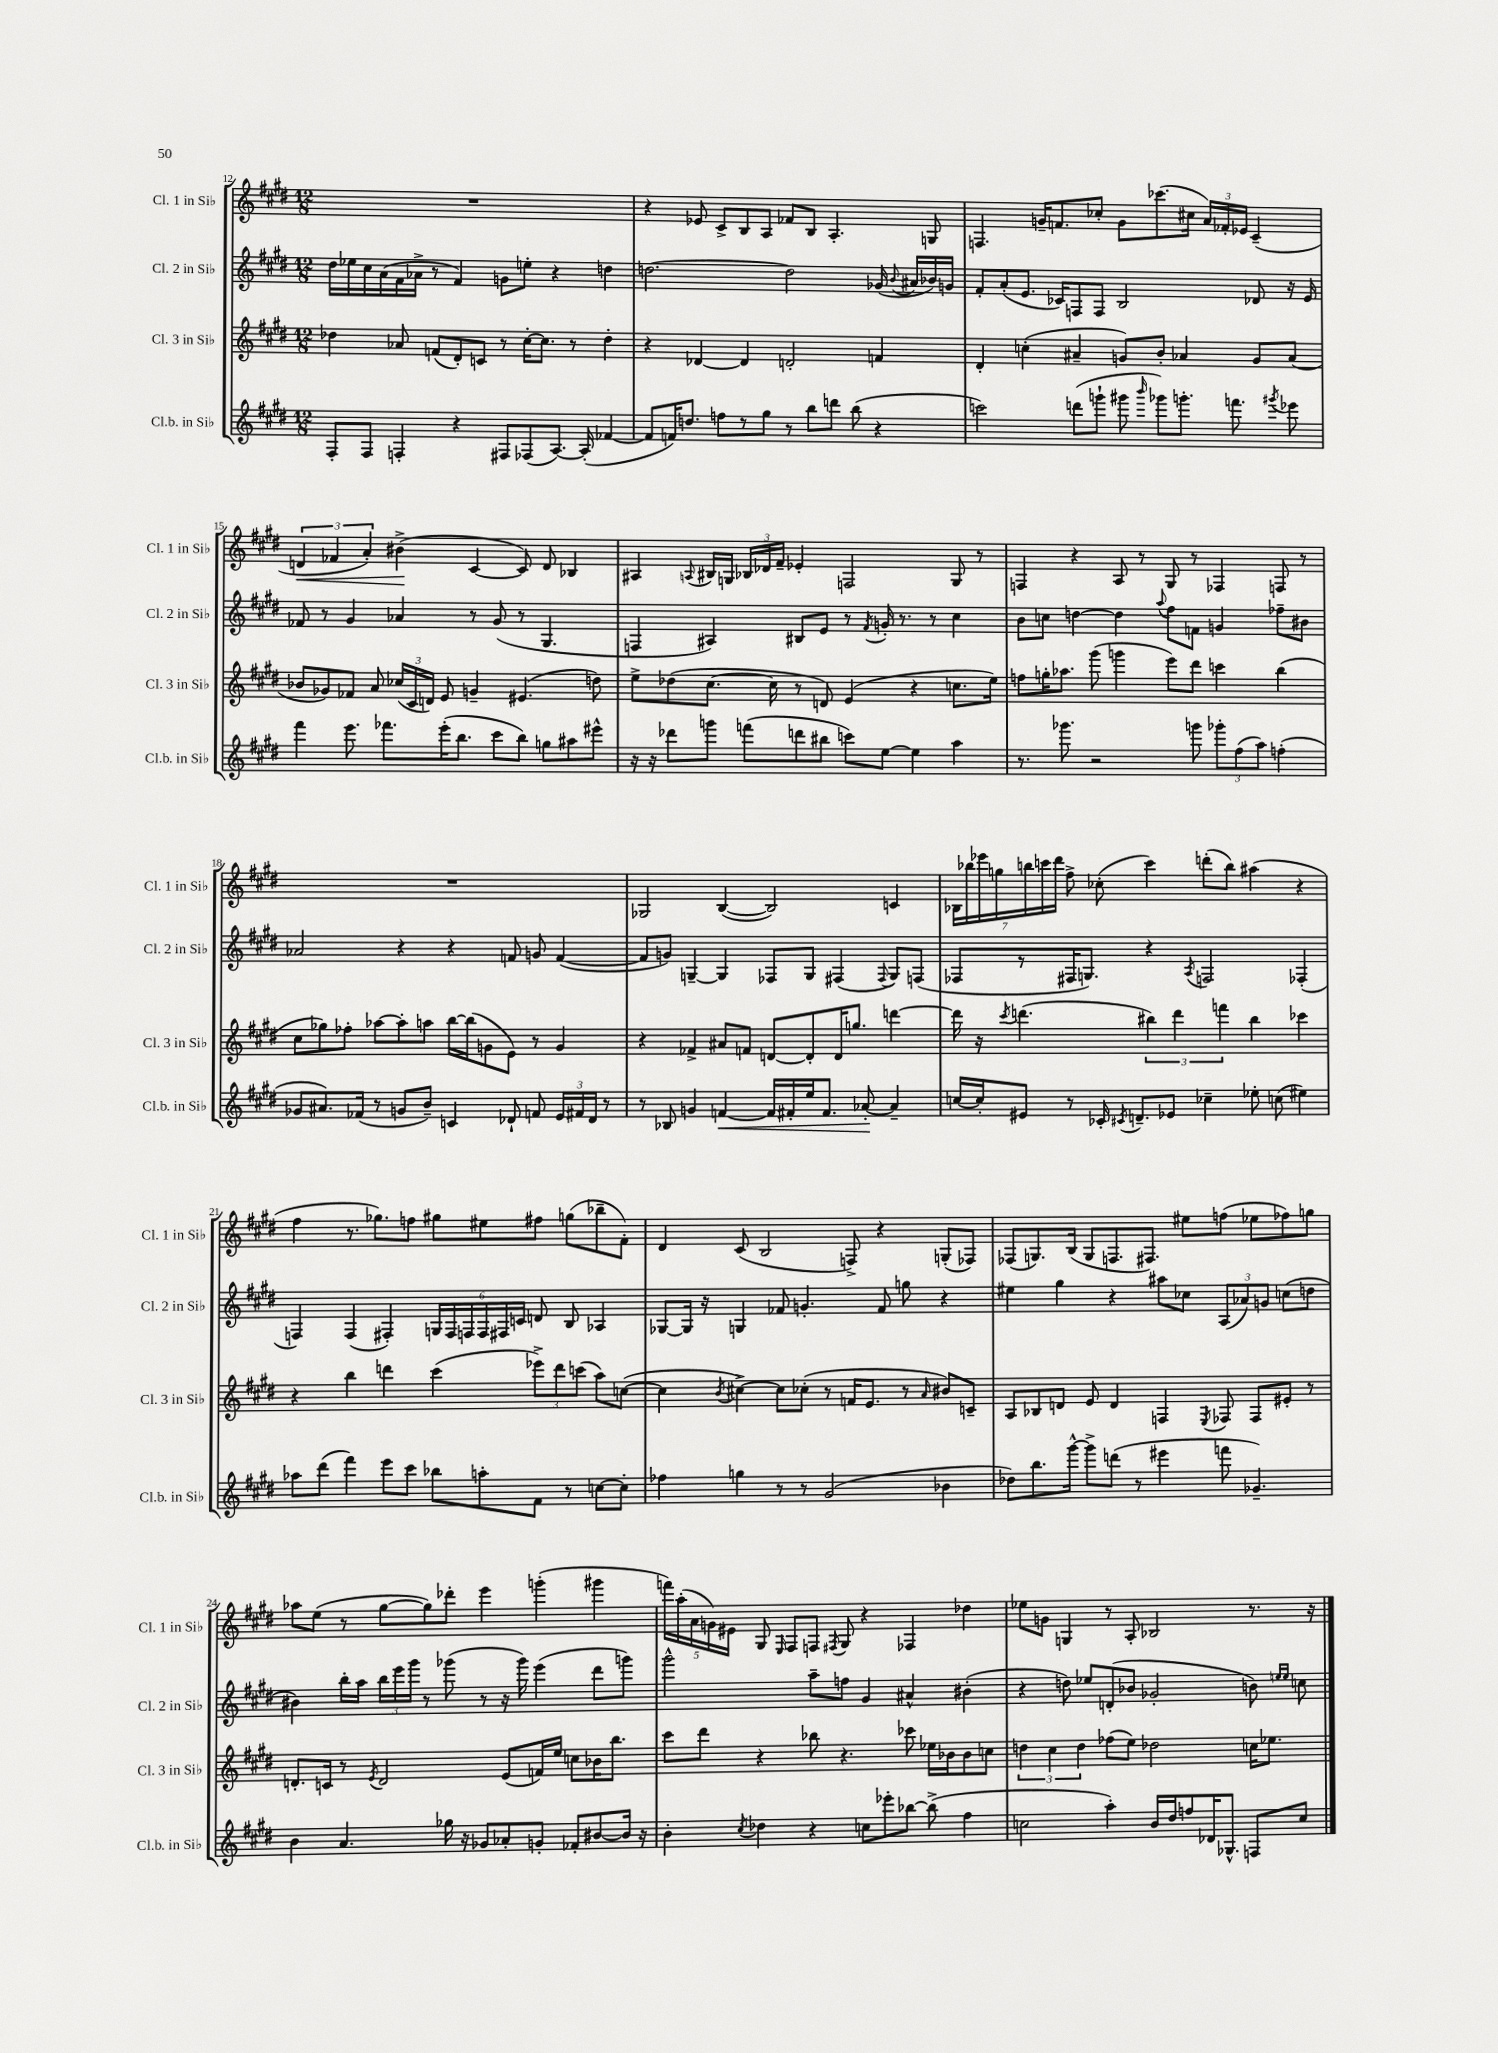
<<
\new StaffGroup <<
\new Staff = "s0" \with { instrumentName = "Cl. 1 in Sib" shortInstrumentName = "Cl. 1 in Sib" } {
    \clef treble \key e \major \numericTimeSignature \time 12/8
    \autoBeamOff R1. |
    r4 ees'8 cis'8[-> b8 a8] fes'8[ b8] a4.-. g8 |
    f4. g'16[-- f'8. ces''8]-. g'8[ ces'''8.( cis''16] \tuplet 3/2 { a'16[) fes'16-. ees'16] } cis'4--( |
    \tuplet 3/2 { d'4\< fes'4 a'4-.) } bis'4->\!( cis'4~ cis'8) d'8 bes4 |
    ais4 \appoggiatura { a8 } bis16[ g16] \tuplet 3/2 { bes16[ des'16 fis'16]-- } ees'4-. f2 g8 r8 |
    f4 r4 a8 r8 gis8 r8 fes4 f8 r8 |
    R1. |
    ges2 b4~( b2) c'4 |
    \tuplet 7/4 { bes16[ bes''16 ees'''16 g''16 b''16 c'''16 dis'''16] } fis''8-> ces''8-.( c'''4) d'''8[-.( b''8]) ais''4( r4 |
    fis''4 r8. ges''8.[) f''8] gis''8[ eis''8 fis''8] g''8[( bes''8-- fis'8]-.) |
    dis'4 cis'8( b2 f8->) r4 g8[-.( fes8]) |
    fes8[( g8.) b16]( g8[ f8. fis8.]) eis''8[ f''8]( ees''8[ fes''8) g''8] |
    aes''8[ e''8]( r8 gis''8[~ gis''8) des'''8]-. e'''4 g'''4-.( gis'''4 |
    \tuplet 5/4 { f'''16[) a''16-.( a'16 g'16) eis'16] } gis8 \grace { e16 } fis8[ f8] \acciaccatura { fis8 } gis8 r4 fes4 des''4 |
    ees''8[ g'8] g4 r8 a8-. bes2 r8. r16 \bar "|." |
}
\new Staff = "s1" \with { instrumentName = "Cl. 2 in Sib" shortInstrumentName = "Cl. 2 in Sib" } {
    \clef treble \key e \major \numericTimeSignature \time 12/8
    \autoBeamOff dis''16[ ees''16 cis''16 a'16( fis'16 aes'16]-> r8 fis'4) g'8[ e''8]-. r4 d''4 |
    d''2.~ d''2 ges'16( \appoggiatura { b'8 } ais'16[ bes'16) g'16] |
    fis'8[-. a'8-.( e'8.] ces'16[) f8 f8] b2 des'8 r16 e'16 |
    fes'8 r8 gis'4 aes'4 r8 gis'8( r8 gis4. |
    f4 ais4) bis8[ e'8] r8 \acciaccatura { fis'8 } g'16-. r8. r8 cis''4 |
    b'8[ c''8] d''4~ d''4 \appoggiatura { a''8 } fis''8[ f'8] g'4 fes''8[-- bis'8] |
    aes'2 r4 r4 f'8 g'8 f'4~( |
    f'8[ g'8]) g4~-- g4 fes8[ g8] fis4( \appoggiatura { fis8 } g8[) f8]( |
    fes8[ r8 fis16 g8.]) r4 \acciaccatura { a8 } f2 fes4-.( |
    f4) f4( fis4-.) \tuplet 6/4 { g16[ fis16 f16 f16 fis16 c'16] } d'8 b8 aes4 |
    ges8[~ ges16] r16 g4 fes'8 g'4.-. fes'8 g''8 r4 |
    eis''4 gis''4 r4 ais''8[ ces''8] \tuplet 3/2 { a8[( aes'8) g'8] } c''8[( d''8] |
    bis'4) b''16[-. a''16] \tuplet 3/2 { b''16[ e'''16 gis'''16] } r8 ges'''8( r8 r16 ges'''16) e'''4( dis'''8[ g'''8]) |
    gis'''2-^ a''8[-- f''8] gis'4 ais'4-^ bis'4-.( |
    r4 d''8) ees''8[ d'8-.( bes'8] ges'2-. b'8) \grace { e''16[ e''16] } c''8 \bar "|." |
}
\new Staff = "s2" \with { instrumentName = "Cl. 3 in Sib" shortInstrumentName = "Cl. 3 in Sib" } {
    \clef treble \key e \major \numericTimeSignature \time 12/8
    \autoBeamOff des''4 aes'8 f'8[( dis'8-.) c'8] r8 cis''16[~-. cis''8.] r8 des''4-. |
    r4 des'4~ des'4 d'2-. f'4 |
    dis'4-. c''4-.( ais'4-- g'8[) b'8]-. aes'4 g'8[ aes'8]( |
    bes'8[ ges'8) fes'8] a'8 \tuplet 3/2 { ces''16[( cis'16 d'16]) } e'8 g'4-- eis'4.( d''8) |
    e''8[-> des''8( cis''8.]~ cis''16 r8 d'8) e'4( r4 c''8.[ e''16]) |
    f''8[ g''16-. aes''8.] gis'''8( g'''4 e'''8[) dis'''8] c'''4 b''4( |
    cis''8[ ges''8) fes''8]-. aes''8[~ aes''8-. a''8] b''16[~ b''16( g'8 e'8]) r8 g'4 |
    r4 fes'4-> ais'8[ f'8] d'8[~ d'8-. d'16 g''8.] d'''4~ |
    d'''16 r16 \acciaccatura { cis'''8 } d'''4.( \tuplet 3/2 { bis''4) d'''4 f'''4 } bis''4 ces'''4 |
    r4 b''4 d'''4 cis'''4( \tuplet 3/2 { ees'''8[->) d'''8 c'''8]( } a''8[) c''8]~( |
    c''4 \acciaccatura { b'8 } cis''4~->) cis''8[ ces''8]-.( r8 f'16[ e'8.] r8 \grace { a'16 } bis'8[) c'8]-- |
    a8[ bes8 d'8] e'8 d'4 f4 \acciaccatura { e8 } fes8 fes8[ eis'8]-. r8 |
    d'8.[-. c'16] r8 \acciaccatura { e'8 } d'2 e'8[( f'16) e''16] c''8[ bes'16 b''8.] |
    cis'''8[ dis'''8] r4 bes''8 r4. ces'''8 ees''16[ bes'16 bes'8 c''8] |
    \tuplet 3/2 { d''4 cis''4 d''4 } fes''8[( e''8]) des''2 c''16[ ees''8.] \bar "|." |
}
\new Staff = "s3" \with { instrumentName = "Cl.b. in Sib" shortInstrumentName = "Cl.b. in Sib" } {
    \clef treble \key e \major \numericTimeSignature \time 12/8
    \autoBeamOff fis8[-. fis8] f4-. r4 fis8[ fes8( a8.]~) a16-.( fes'4~ |
    fes'8[ f'16) d''8.] f''8[ r8 gis''8] r8 b''8[ d'''8] b''8( r4 |
    c'''2) d'''8[( g'''8]-! gis'''8 \grace { b'''16 } ges'''8[) g'''8.]-. f'''8. \acciaccatura { gis'''8 } ees'''8 |
    fis'''4 e'''8. fes'''8.[ e'''16-.( b''8.] cis'''8[ b''8]) g''8[ ais''8 eis'''8]-^ |
    r16 r16 des'''8[ g'''8] f'''8[( d'''8 bis''8] c'''8[) e''8]~ e''4 a''4 |
    r8. ges'''8. r2 g'''8 \tuplet 3/2 { ges'''8[-. fis''8( a''8]) } f''4-.( |
    ges'8[ ais'8.) fes'16]( r8 g'8[ b'8]--) c'4 des'8-! f'8 \tuplet 3/2 { e'16[ fis'16 des'16] } r8 |
    r8 bes8 g'4 f'4~\< f'16[ fis'16-. e''16 fis'8.] aes'8~-.\! aes'4-- |
    c''16[~ c''16-. eis'8] r8 ces'16-. \acciaccatura { cis'8 } d'8.[-- ees'8] ces''4-- ees''8-. c''8( eis''4) |
    aes''8[ dis'''8]( fis'''4) e'''8[ cis'''8] bes''8[ a''8-. fis'8] r8 c''8[~ c''8]-. |
    fes''4 g''4 r8 r8 gis'2( bes'4 |
    des''8[) b''8. gis'''16]~-^ gis'''8[-> d'''8]( r8 eis'''4 f'''8 ges'4.--) |
    b'4 a'4. ges''16 r16 ges'8[ aes'8-. g'8]-. fes'8[-. bis'8~ bis'16] r16 |
    b'4-. \acciaccatura { cis''8 } des''4 r4 c''8[ ees'''8-. bes''8]~ bes''8->( fis''4 |
    c''2 a''4-.) b'16[ dis''16 f''8 des'16 ges8.]-^ f8[ c''8] \bar "|." |
}
>>
>>
\layout { \context { \Score currentBarNumber = #12 } }
